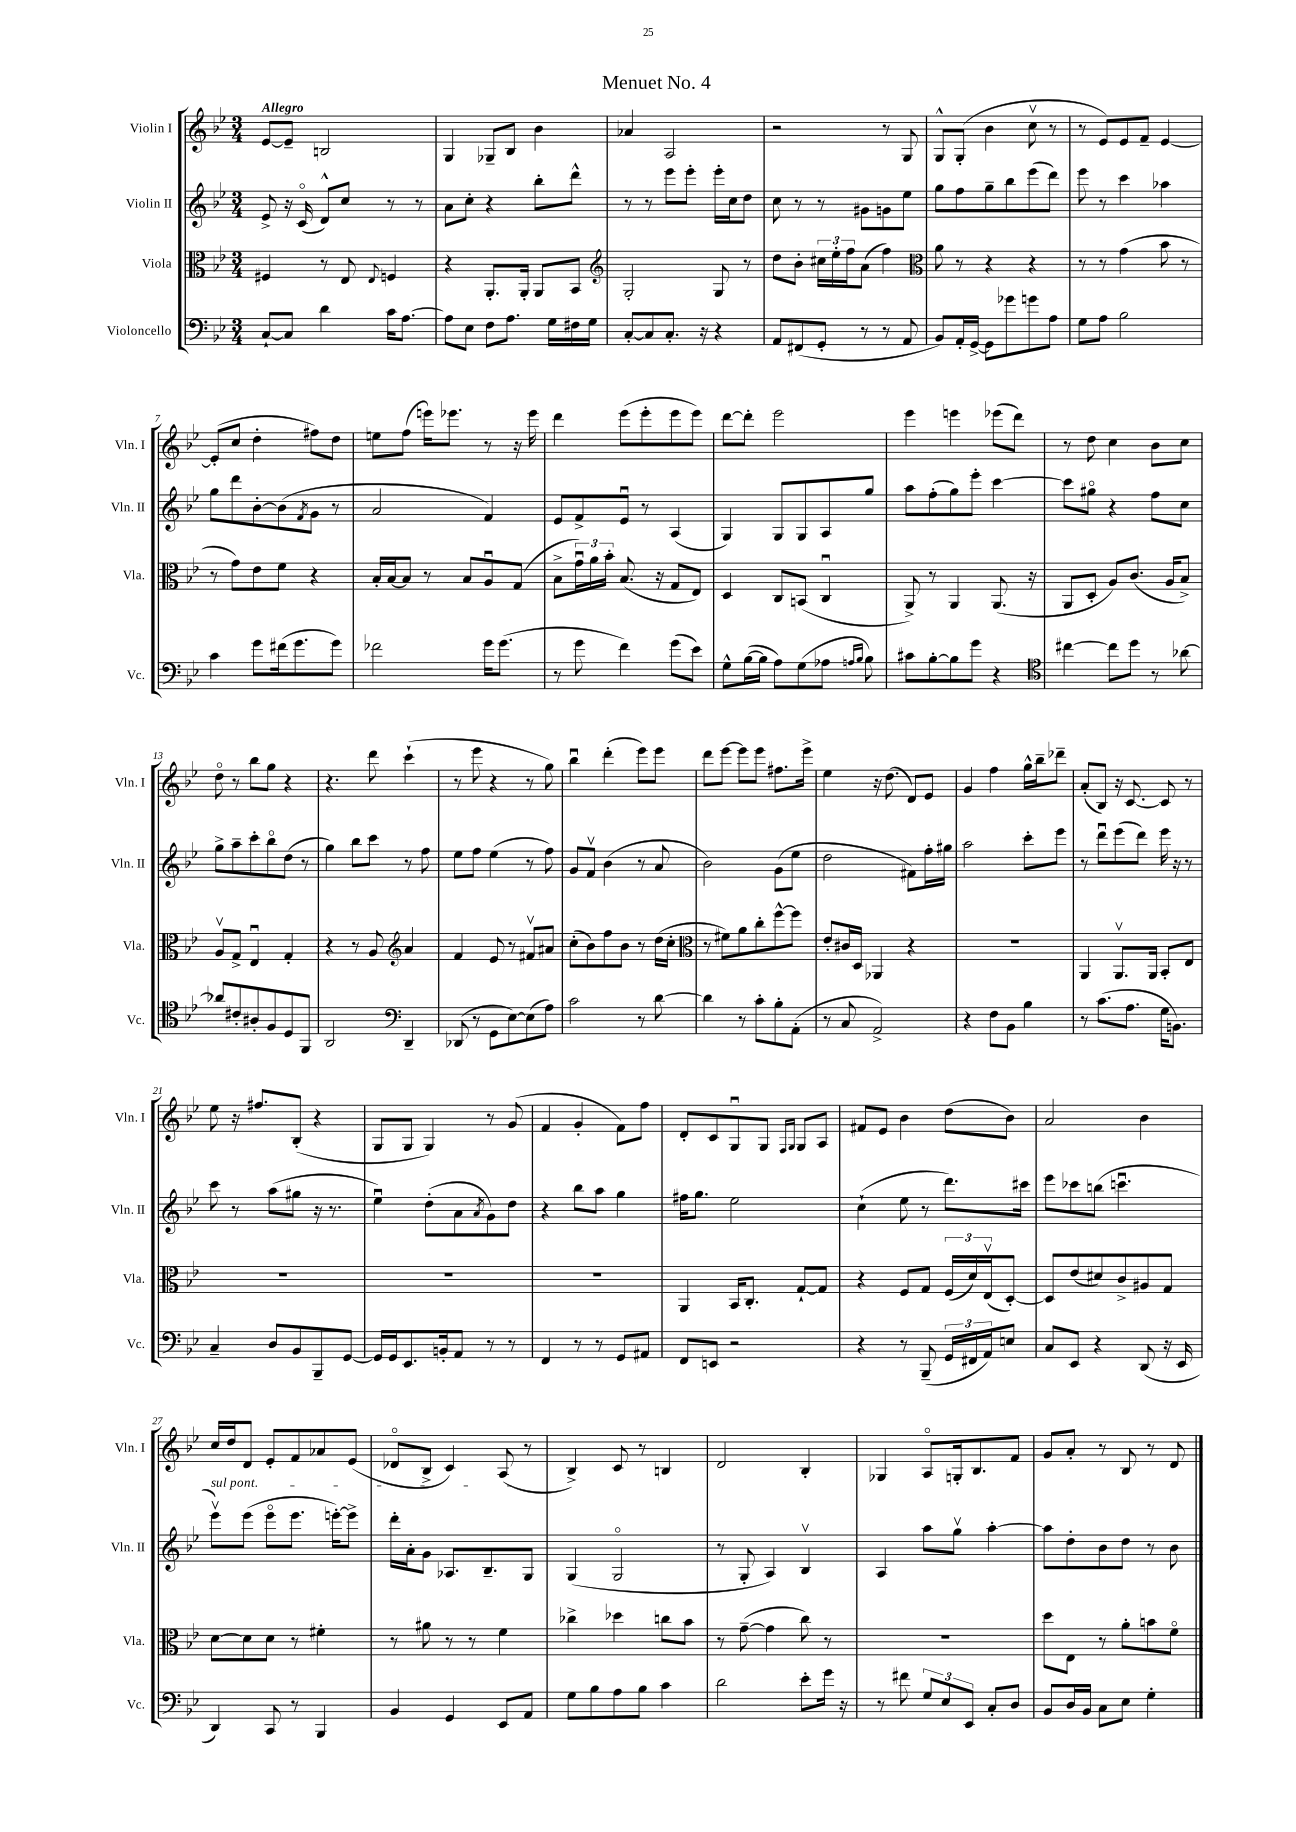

**kern	**kern	**kern	**kern
*part4	*part3	*part2	*part1
*staff4	*staff3	*staff2	*staff1
*I"Violoncello	*I"Viola	*I"Violin II	*I"Violin I
*I'Vc.	*I'Vla.	*I'Vln. II	*I'Vln. I
*clefF4	*clefC3	*clefG2	*clefG2
*k[b-e-]	*k[b-e-]	*k[b-e-]	*k[b-e-]
*M3/4	*M3/4	*M3/4	*M3/4
=1	=1	=1	=1
!	!	!	!LO:TX:a:B:t=Allegro
[8C`/L	4F#X/	8e-^/	[8e-/L
8C/J]	.	16r	8e-~/J]
.	.	(16c/	.
4d\	8r	8d^^/L)	2Bn/
.	8E-/	8cc/J	.
.	8qqE-/	.	.
16c\KL	4Fn/	8r	.
[8.A\J	.	.	.
.	.	8r	.
=2	=2	=2	=2
8A\L]	4r	8a\L	4G/
8E-\J	.	8cc'\J	.
8F\L	8.AA'/L	4r	8G-X~/L
8.A\J	.	.	8B-/J
.	16AA'/Jk	.	.
.	8AA/L	8bb-'\L	4b-\
16G\LL	.	.	.
16F#X\	8BB-/J	8ddd^^\J	.
16G\JJ	.	.	.
=3	=3	=3	=3
*	*clefG2	*	*
[8C'/L	2G'/	8r	4a-X/
8C/]	.	8r	.
8.C'/J	.	8eee-\L	2A/
.	.	8eee-'\J	.
16r	.	.	.
4r	8G/	16eee-'\LL	.
.	.	16cc\J	.
.	8r	8dd\J	.
=4	=4	=4	=4
8AA/L	8dd\L	8cc\	2r
(8FF#X/	8b-'\J	8r	.
8GG'/J	24cc#X\LL	8r	.
.	24ee-'\	.	.
.	24ff\J	.	.
8r	(8a\J	8g#X\L	.
8r	4ff\)	8gn\	8r
8AA/	.	8ee-\J	8G/
=5	=5	=5	=5
*	*clefC3	*	*
8BB-/L)	8a\	8gg\L	8G^^/L
16AA'/L	8r	8ff\	(8G'/J
[16GG^/JJ	.	.	.
8GG\L]	4r	8gg~\	4b-\
8g-X\	.	8bb-\	.
8gn\	4r	(8eee-\	8ccv\
8A\J	.	8ddd\J)	8r
=6	=6	=6	=6
8G\L	8r	8eee-\	8r
8A\J	8r	8r	8e-/L)
2B-\	(4g\	4ccc\	8e-/
.	.	.	8f~/J
.	8b-\	4aa-X\	[4e-/
.	8r	.	.
!!LO:LB:g=z
=7	=7	=7	=7
4c\	8r	8gg\L	(8e-'/L]
.	8g\L)	8ddd\	8cc/J
8g\L	8e-\	[8b-'\	4dd'\
(16f#X\k	8f\J	(8b-\]	.
8.g\	.	.	.
.	.	8qf/	.
.	4r	8g\J	8ff#X\L)
8g\J)	.	8r	8dd\J
=8	=8	=8	=8
2f-X\	16B-'/LL	2a/	8een\L
.	[16B-/J	.	.
.	8B-/J]	.	(8ff\J
.	8r	.	16eeen\KL)
.	.	.	8.eee-X\J
.	8B-/L	.	.
16g\KL	8Au/	4f/)	8r
(8.g\J	.	.	.
.	(8G/J	.	16r
.	.	.	16eee-\
=9	=9	=9	=9
8r	8B-^\L	8e-/L	4ddd\
8g\	24gu\L)	8f^/	.
.	24a\	.	.
.	24b-'\JJ	.	.
4f\)	(8.B-/	8e-u/J	(8eee-\L
.	.	8r	8eee-'\
.	16r	.	.
(8g\L	8G/L	(4A/	8eee-\
8e-\J)	8E-/J)	.	8eee-\J)
=10	=10	=10	=10
8G^^\L	4D/	4G/)	[8ddd\L
([16B-\L	.	.	8ddd'\J]
16B-\JJ]	.	.	.
8A\L)	8C/L	8G/L	2eee-\
(8G\	(8BBn/J	8G/	.
8A-X\J	4Cu/	8A/	.
16qqAn/LL	.	.	.
16qqB-/JJ	.	.	.
8B-\)	.	8gg/J	.
=11	=11	=11	=11
8c#X\L	8AA^/)	8aa\L	4eee-\
[8B-'\	8r	(8ff'\	.
8B-\]	4AA/	8gg\)	4eeen\
8g\J	.	8eee-'\J	.
4r	(8.AA/	[4ccc\	(8eee-X\L
.	.	.	8ddd\J)
.	16r	.	.
=12	=12	=12	=12
*clefC4	*	*	*
[4cc#X\	8AA/L	8ccc\L]	8r
.	8D'/J	8gg#X\J	8dd\
8cc#\L]	8A/L)	4r	4cc\
8dd\J	(8.c/J	.	.
8r	.	8ff\L	8b-\L
.	16A/KL	.	.
[8a-X\	8B-^/J)	8cc\J	8cc\J
!!LO:LB:g=z
=13	=13	=13	=13
8a-X/L]	8Av/L	8gg^\L	8dd\
8c#X'/	8G^/J	8aa~\	8r
8A#X'/	4E-u/	8ccc'\	8bb-\L
8F/	.	8bb-\	8gg\J
8D/	4G'/	(8dd\J	4r
8FF/J	.	8r	.
=14	=14	=14	=14
2AA/	4r	4gg\)	4.r
.	8r	8bb-\L	.
.	8A/	8ccc\J	8ddd\
*clefF4	*clefG2	*	*
4DD~/	4a/	8r	(4ccc`\
.	.	8ff\	.
=15	=15	=15	=15
(8DD-X/	4f/	8ee-\L	8r
8r	.	8ff\J	8eee-\
8GG\L	8e-/	(4ee-\	4r
[8E-\)	8r	.	.
(8E-\]	8f#Xv/L	8r	8r
8A\J)	8a#X/J	8ff\)	8gg\)
=16	=16	=16	=16
2c\	(8cc'\L	8g/L	4bb-u\
.	8b-\)	8fv/J	.
.	8ff\	(4b-\	(4ddd'\
.	8b-\J	.	.
8r	8r	8r	8eee-\L)
[8d\	(16dd\LL	8a/	8eee-\J
.	16cc'\JJ	.	.
=17	=17	=17	=17
*	*clefC3	*	*
4d\]	8r	2b-\)	8ddd\L
.	8f#X\L)	.	[8eee-\J
8r	8a\	.	8eee-\L]
8c'\L	8cc'\	.	8eee-\J
8B-'\	[8ff^^\	(8g\L	8.ff#X\L
(8AA'\J	8ff\J]	8ee-\J	.
.	.	.	16eee-^\Jk
=18	=18	=18	=18
8r	8e-'/L	2dd\	4ee-\
8C/	16c#X/L	.	.
.	16D/JJ	.	.
2AA^/)	4AA-X/	.	16r
.	.	.	(8.dd\
.	4r	8f#X\L)	8d/L)
.	.	16ff'\L	8e-/J
.	.	16gg#X\JJ	.
=19	=19	=19	=19
4r	2.r	2aa\	4g/
8F\L	.	.	4ff\
8BB-\J	.	.	.
4B-\	.	8ccc'\L	16gg^^\LL
.	.	.	16bb-~\J
.	.	8eee-\J	8ddd-X~\J
=20	=20	=20	=20
8r	4AA/	8r	(8a'/L
(8.c\L	.	8dddu\L	8B-/J)
.	8.AAv/L	(8eee-\	16r
8.A\J	.	.	[8.c/
.	.	8ddd\J)	.
.	16AA/Jk	.	.
16G\KL	8BB-'/L	16eee-\	8c/]
8.BBn\J)	.	16r	.
.	8E-/J	8r	8r
!!LO:LB:g=z
=21	=21	=21	=21
4C~/	2.r	8ccc\	8ee-\
.	.	8r	16r
.	.	.	8.ff#X/L
8D/L	.	(8aa\L	.
8BB-/	.	8gg#X\J	(8B-'/J
8BBB-~/	.	16r	4r
.	.	8.r	.
[8GG/J	.	.	.
=22	=22	=22	=22
16GG/LL]	2.r	4ee-u\)	8G/L
16GG/J	.	.	.
8.EE-/	.	.	8G/J
.	.	(8dd'\L	4G/)
16BBn'/k	.	.	.
8AA/J	.	8a\	.
.	.	8qa/	.
8r	.	8g\)	8r
8r	.	8dd\J	(8g/
=23	=23	=23	=23
4FF/	2.r	4r	4f/
8r	.	8bb-\L	4g'/
8r	.	8aa\J	.
8GG/L	.	4gg\	8f\L)
8AA#X/J	.	.	8ff\J
=24	=24	=24	=24
8FF/L	4AA/	16ff#X\KL	8d'/L
.	.	8.gg\J	.
8EEn/J	.	.	8c/
2r	16BB-/KL	2ee-\	8Gu/
.	8.C'/J	.	.
.	.	.	8G/J
.	.	.	16qqF/LL
.	.	.	16qqG/JJ
.	[8G`/L	.	8G/L
.	8G/J]	.	8A/J
=25	=25	=25	=25
4r	4r	(4cc`\	8f#X/L
.	.	.	8e-/J
8r	8F/L	8ee-\	4b-\
(8BBB-~/	8G/J	8r	.
24GG/LL	(24F/LL	8.ddd\L)	(8dd\L
24FF#X/	24d/)	.	.
24AA/J)	(24E-v/J	.	.
8En/J	[8D'/J)	.	8b-\J)
.	.	16ccc#X\Jk	.
=26	=26	=26	=26
8C/L	8D/L]	8eee-\L	2a/
8EE-/J	(8e-/	8ccc-X\	.
4r	8d#X/)	(8bbn\J	.
.	8c^/	4.cccnu\	.
(8DD/	8A#X/	.	4b-\
16r	8G/J	.	.
16EE-/	.	.	.
!!LO:LB:g=z
=27	=27	=27	=27
!	!	!LO:TX:a:i:t=sul pont.	!
4DD/)	[8d\L	8eee-v\L)	16cc/LL
.	.	.	16dd/J
.	8d\]	(8eee-\J	8d/J
8CC/	8d\J	8eee-\L	8e-'/L
8r	8r	8.eee-\J	8f/
4BBB-/	4f#X'\	.	8a-X/
.	.	[16eeen'\KL)	.
.	.	8eee^\J]	(8e-/J
=28	=28	=28	=28
4BB-/	8r	16ddd'\LL	8d-X/L
.	.	16a'\J	.
.	8a#X\	8g\J	8B-^/J
4GG/	8r	8.A-X/L	4c/)
.	8r	.	.
.	.	8.B-~/	.
8EE-/L	4f\	.	(8A/
8AA/J	.	8G/J	8r
=29	=29	=29	=29
8G\L	4cc-X^\	(4G/	4B-^/)
8B-\	.	.	.
8A\	4dd-X\	2G/	8c/
8B-\J	.	.	8r
4c\	8ccn\L	.	4Bn/
.	8b-\J	.	.
=30	=30	=30	=30
2d\	8r	8r	2d/
.	([8g~\	8G'/	.
.	4g\]	4A/)	.
8e-'\L	8cc\)	4B-v/	4B-'/
16g\Jk	8r	.	.
16r	.	.	.
=31	=31	=31	=31
8r	2.r	4A/	4G-X/
8f#X\	.	.	.
12G/L	.	8aa\L	8A/L
12E-/	.	.	.
.	.	8ggv\J	16Gn'/k
12EE-/J	.	.	.
.	.	.	8.B-/
8C'/L	.	[4aa'\	.
8D/J	.	.	8f/J
=32	=32	=32	=32
8BB-/L	8dd\L	8aa\L]	8g/L
16D/L	8E-\J	8dd'\	8a'/J
16BB-/JJ	.	.	.
8C\L	8r	8b-\	8r
8E-\J	8a'\L	8dd\J	8B-/
4G'\	8bn\	8r	8r
.	8f\J	8b-\	8d/
==	==	==	==
*-	*-	*-	*-
